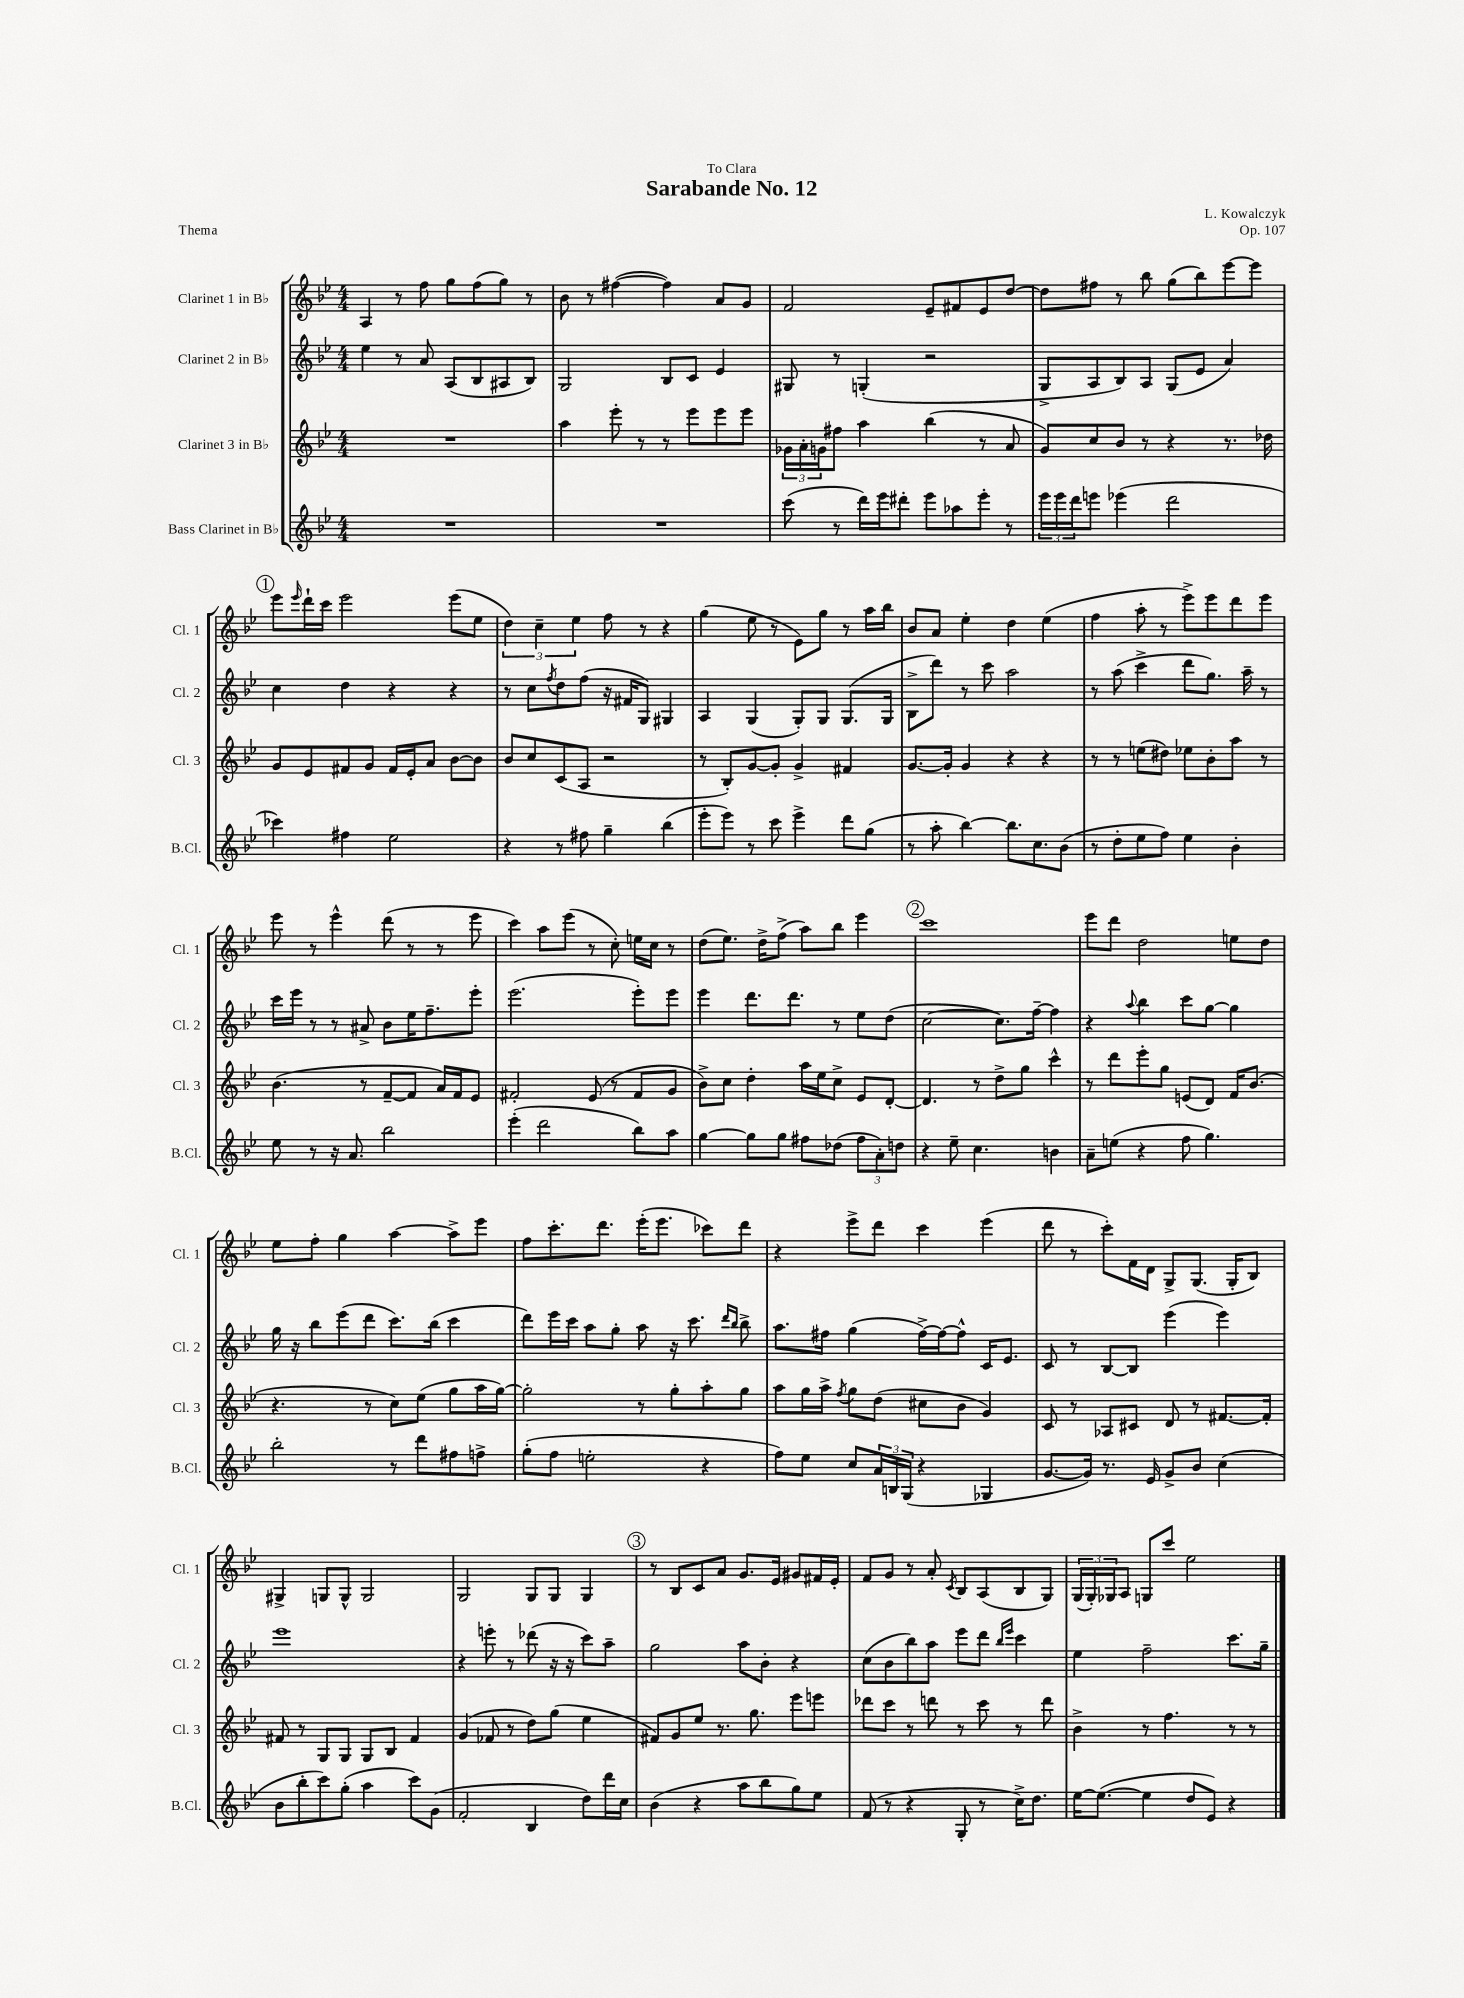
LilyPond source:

\header { title = "Sarabande No. 12" composer = "L. Kowalczyk" dedication = "To Clara" opus = "Op. 107" piece = "Thema" }
<<
\new StaffGroup <<
\new Staff = "s0" \with { instrumentName = "Clarinet 1 in Bb" shortInstrumentName = "Cl. 1" } {
    \clef treble \key bes \major \numericTimeSignature \time 4/4
    a4 r8 f''8 g''8 f''8( g''8) r8 |
    bes'8 r8 fis''4~( fis''4) a'8 g'8 |
    f'2 ees'8-- fis'8 ees'8 d''8~ |
    d''8 fis''8 r8 bes''8 g''8( bes''8) ees'''8~ ees'''8 |
    \mark \markup { \circle "1" } ees'''8 \grace { ees'''16 } d'''16-! c'''16 ees'''2 ees'''8( ees''8 |
    \tuplet 3/2 { d''4) c''4-- ees''4 } f''8 r8 r4 |
    g''4( ees''8 r8 ees'8) g''8 r8 a''16 bes''16 |
    bes'8 a'8 ees''4-. d''4 ees''4( |
    f''4 a''8-. r8 ees'''8->) ees'''8 d'''8 ees'''8 |
    ees'''8 r8 ees'''4-^ d'''8( r8 r8 ees'''8 |
    c'''4) a''8 ees'''8( r8 c''8-.) e''16 c''16 r8 |
    d''8( ees''8.) d''16-> f''8->( a''8) bes''8 ees'''4 |
    \mark \markup { \circle "2" } c'''1 |
    ees'''8 d'''8 d''2 e''8 d''8 |
    ees''8 f''8-. g''4 a''4~ a''8-> ees'''8 |
    f''8 c'''8.-. d'''8. ees'''16-.( ees'''8. ces'''8) d'''8 |
    r4 ees'''8-> d'''8 c'''4 ees'''4( |
    d'''8 r8 c'''8-.) f'16 d'16 g8-> g8.( g16-. bes8) |
    gis4-> g8 g8-^ g2 |
    g2 g8 g8 g4 |
    \mark \markup { \circle "3" } r8 bes8 c'8 a'8 g'8. ees'16 gis'8 fis'16 ees'16-. |
    f'8 g'8 r8 a'8-. \acciaccatura { c'8 } bes8 a8( bes8 g8) |
    \tuplet 3/2 { g16( g16-.) ges16 } a8 g8 c'''8 ees''2 \bar "|." |
}
\new Staff = "s1" \with { instrumentName = "Clarinet 2 in Bb" shortInstrumentName = "Cl. 2" } {
    \clef treble \key bes \major \numericTimeSignature \time 4/4
    ees''4 r8 a'8 a8( bes8 ais8 bes8) |
    g2 bes8 c'8 ees'4 |
    gis8 r8 g4-.( r2 |
    g8-> a8 bes8) a8 g8( ees'8 a'4) |
    \mark \markup { \circle "1" } c''4 d''4 r4 r4 |
    r8 c''8 \acciaccatura { f''8 } d''8 f''8( r16 fis'16 g8) gis4 |
    a4 g4( g8-.) g8 g8.( g16 |
    bes8-> d'''8) r8 c'''8 a''2 |
    r8 a''8( c'''4-> d'''8 g''8.) a''16-- r8 |
    c'''16 ees'''16 r8 r8 ais'8-> bes'8 ees''16 f''8.-- ees'''8-. |
    ees'''2.( ees'''8-.) ees'''8 |
    ees'''4 d'''8. d'''8. r8 ees''8 d''8( |
    \mark \markup { \circle "2" } c''2~ c''8.) f''16~-- f''4 |
    r4 \appoggiatura { a''8 } bes''4 c'''8 g''8~ g''4 |
    g''16 r16 bes''8 ees'''8( d'''8 c'''8.) bes''16( c'''4 |
    d'''8) ees'''16 c'''16 a''8 g''8-. a''8 r16 c'''8. \grace { d'''16 bes''16 } bes''8-> |
    a''8. fis''16 g''4( fis''16~->) fis''16~ fis''8-^ c'16 ees'8. |
    c'8 r8 bes8~ bes8 ees'''4( ees'''4) |
    ees'''1 |
    r4 e'''8-. r8 des'''8( r16 r16 c'''8) a''8-- |
    \mark \markup { \circle "3" } g''2 a''8 bes'8-. r4 |
    c''8( bes'8 bes''8) a''8 ees'''8 d'''8 \grace { bes''16 ees'''16 } c'''4 |
    ees''4 f''2-- c'''8. g''16-- \bar "|." |
}
\new Staff = "s2" \with { instrumentName = "Clarinet 3 in Bb" shortInstrumentName = "Cl. 3" } {
    \clef treble \key bes \major \numericTimeSignature \time 4/4
    R1 |
    a''4 ees'''8-. r8 r8 ees'''8 ees'''8 ees'''8 |
    \tuplet 3/2 { ges'16 a'16-. g'16 } fis''8 a''4 bes''4( r8 a'8 |
    g'8) c''8 bes'8 r8 r4 r8. des''16 |
    \mark \markup { \circle "1" } g'8 ees'8 fis'8 g'8 fis'16 ees'16-. a'8 bes'8~ bes'8 |
    bes'8 c''8 c'8( a8 r2 |
    r8 bes8-.) g'8~ g'8-. g'4-> fis'4 |
    g'8.~ g'16-. g'4 r4 r4 |
    r8 r8 e''8( dis''8) ees''8 bes'8-. a''8 r8 |
    bes'4.( r8 f'8~-- f'8 a'16) f'16 ees'8 |
    fis'2-. ees'8( r8 fis'8 g'8 |
    bes'8->) c''8 d''4-. a''16 ees''16 c''8-> ees'8 d'8~-. |
    \mark \markup { \circle "2" } d'4. r8 d''8-> g''8 c'''4-^ |
    r8 d'''8 ees'''8-. g''8 e'8( d'8) f'16 bes'8.( |
    r4. r8 c''8) ees''8( g''8 a''16 g''16~) |
    g''2-. r8 g''8-. a''8-. g''8 |
    a''8 g''16 a''16-> \acciaccatura { f''8 } g''8 d''8( cis''8 bes'8 g'4) |
    c'8 r8 aes8 cis'8 d'8 r8 fis'8.~ fis'16-. |
    fis'8 r8 g8 g8 g8 bes8 fis'4 |
    g'4( fes'8 r8 d''8) g''8( ees''4 |
    \mark \markup { \circle "3" } fis'8) g'8 ees''8 r8. g''8. ees'''8 e'''8 |
    des'''8 c'''8 r8 d'''8 r8 c'''8 r8 d'''8 |
    bes'4-> r8 f''4. r8 r8 \bar "|." |
}
\new Staff = "s3" \with { instrumentName = "Bass Clarinet in Bb" shortInstrumentName = "B.Cl." } {
    \clef treble \key bes \major \numericTimeSignature \time 4/4
    R1 |
    R1 |
    c'''8( r8 d'''16) ees'''16 dis'''8-. ees'''8 aes''8 ees'''8-. r8 |
    \tuplet 3/2 { ees'''16 ees'''16 d'''16 } e'''8 ees'''4( d'''2 |
    \mark \markup { \circle "1" } ces'''4) fis''4 ees''2 |
    r4 r8 fis''8 g''4-- bes''4( |
    ees'''8-. ees'''8) r8 c'''8 ees'''4-> d'''8 g''8( |
    r8 a''8-. bes''4~) bes''8. c''8. bes'8( |
    r8 d''8-. ees''8 f''8) ees''4 bes'4-. |
    ees''8 r8 r16 a'8. bes''2 |
    ees'''4-.( d'''2 bes''8) a''8 |
    g''4~ g''8 g''8 fis''8 des''8( \tuplet 3/2 { fis''8 a'8-.) d''8 } |
    \mark \markup { \circle "2" } r4 ees''8-- c''4. b'4 |
    a'8-- e''8( r4 f''8 g''4.) |
    bes''2-. r8 d'''8 fis''8 f''8-> |
    g''8-.( f''8 e''2-. r4 |
    f''8) ees''8 c''8 \tuplet 3/2 { a'16 b16 g16( } r4 ges4 |
    g'8.~ g'16) r8. ees'16 g'8-> bes'8 c''4( |
    bes'8 bes''8-. c'''8) g''8-.( a''4 c'''8) g'8( |
    f'2-. bes4 d''8) d'''16 c''16 |
    \mark \markup { \circle "3" } bes'4( r4 a''8 bes''8 g''8) ees''8 |
    f'8( r8 r4 g8-. r8 c''16->) d''8. |
    ees''16~ ees''8.~( ees''4 d''8 ees'8) r4 \bar "|." |
}
>>
>>
\layout { \context { \Score \remove "Bar_number_engraver" } }
